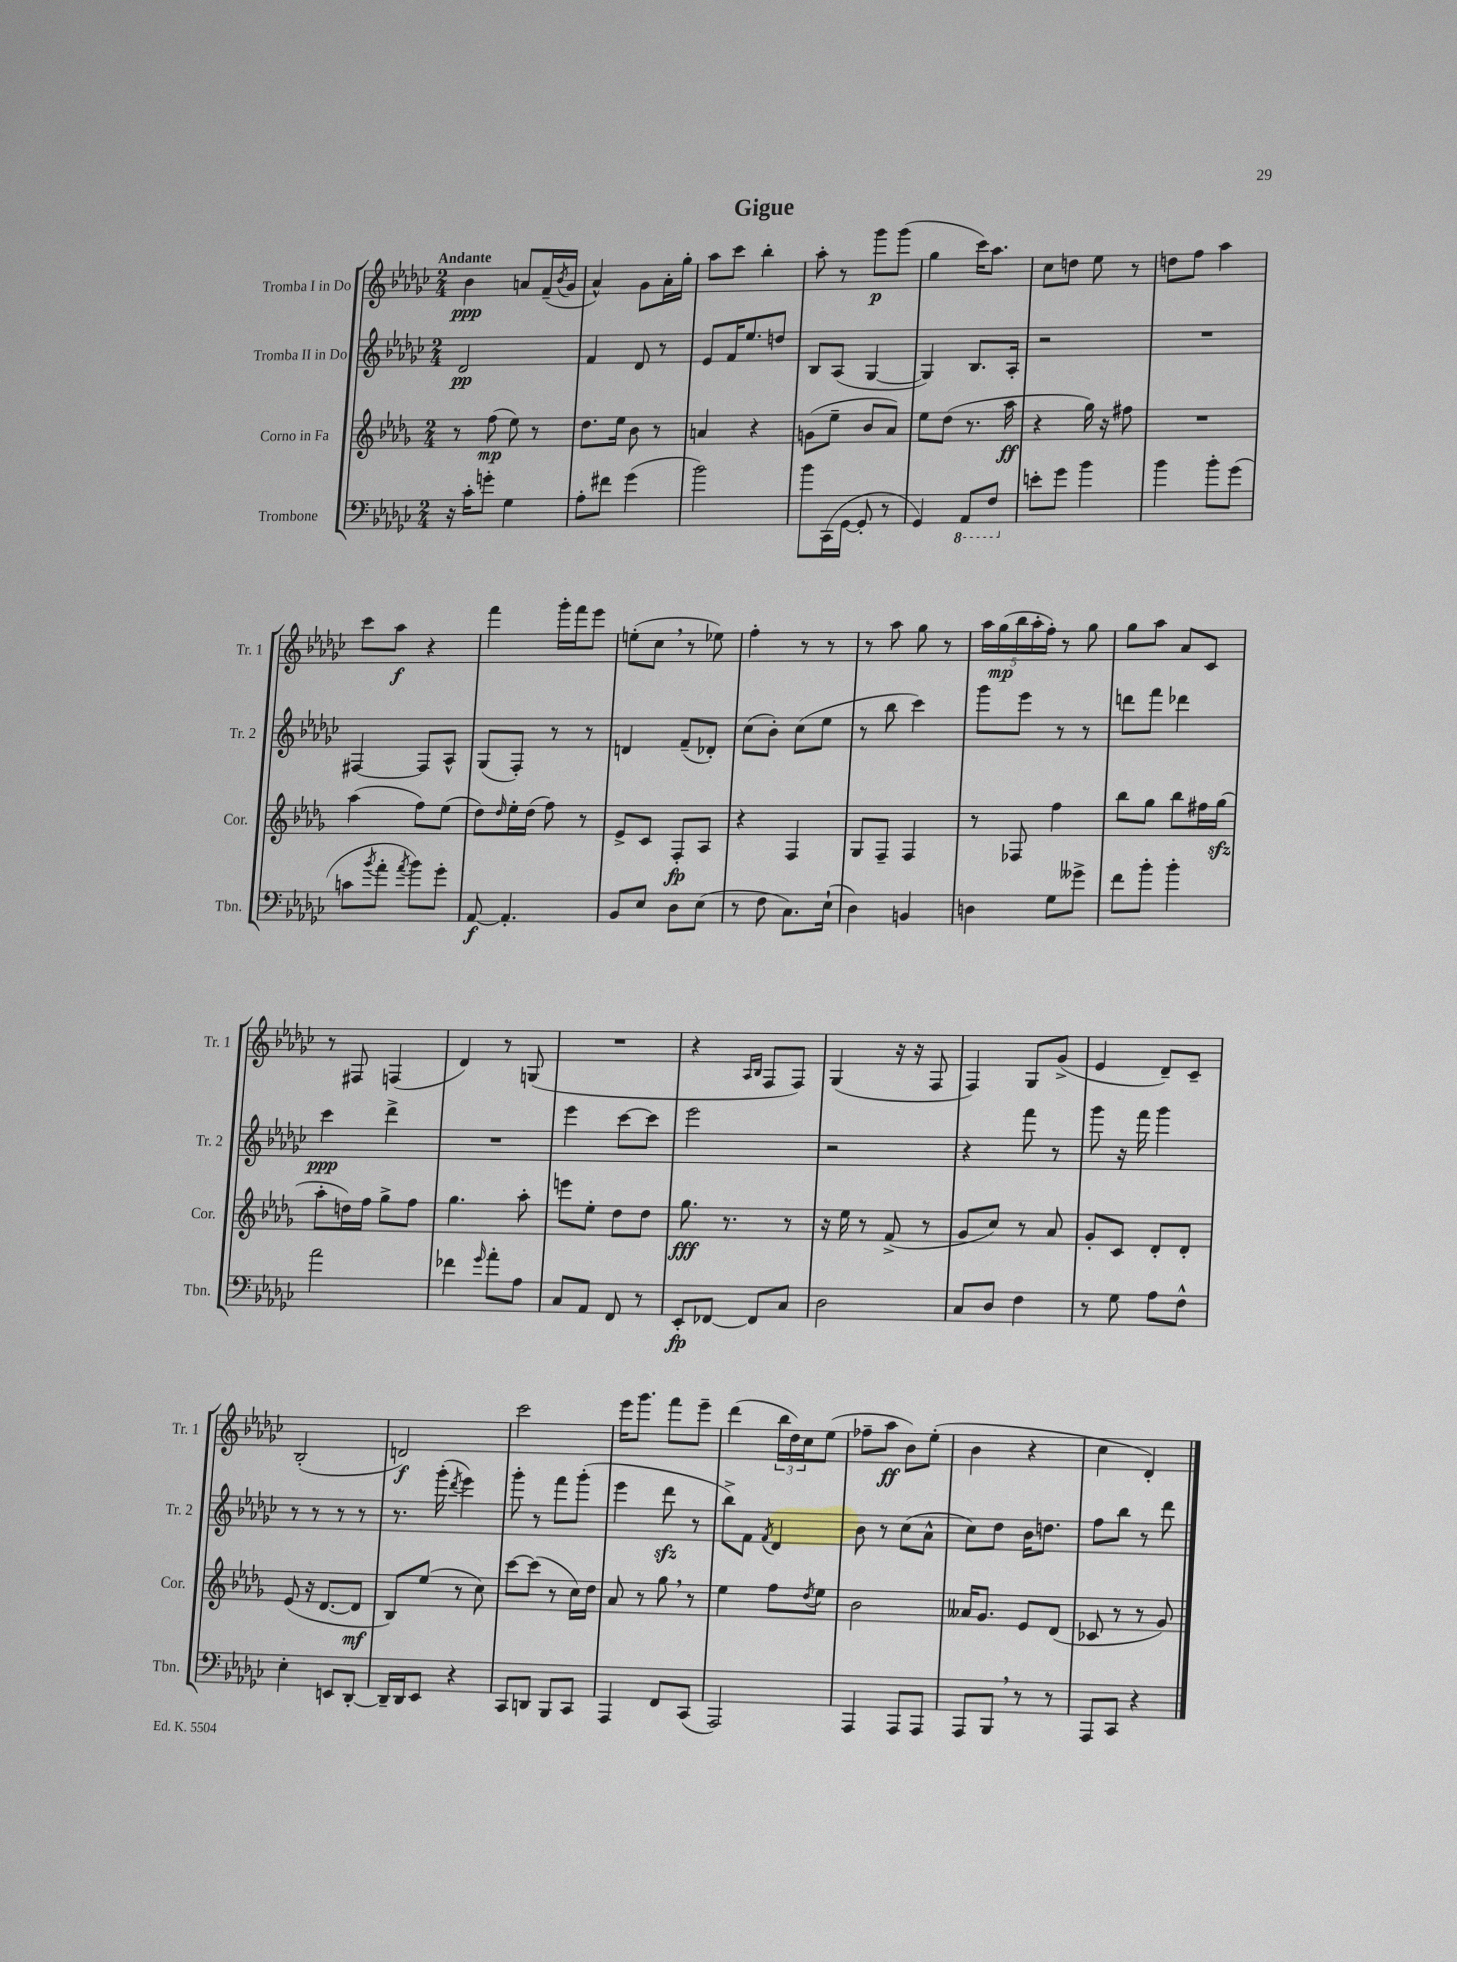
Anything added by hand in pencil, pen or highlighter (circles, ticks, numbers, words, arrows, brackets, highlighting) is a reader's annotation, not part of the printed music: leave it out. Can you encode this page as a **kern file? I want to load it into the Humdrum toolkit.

**kern	**kern	**kern	**kern
*staff4	*staff3	*staff2	*staff1
*clefF4	*clefG2	*clefG2	*clefG2
*k[b-e-a-d-g-c-]	*k[b-e-a-d-g-]	*k[b-e-a-d-g-c-]	*k[b-e-a-d-g-c-]
*M2/4	*M2/4	*M2/4	*M2/4
16r	8r	2d-	4b-
16c-'	.	.	.
8g'	(8ff	.	.
4G-	8ee-)	.	8a
.	8r	.	(16f~
.	.	.	8qb-
.	.	.	16g-
=	=	=	=
8A-'	8.dd-	4f	4a-^^)
8f#	.	.	.
.	16ee-	.	.
(4g-	8b-	8d-	8g-
.	8r	8r	16a-'
.	.	.	16gg-'
=	=	=	=
2b-)	4a	8e-	8aa-
.	.	16f	8ccc-
.	.	8.ee-	.
.	4r	.	4bb-'
.	.	8dd	.
=	=	=	=
8b-	(8g	8B-	8aa-'
(16CC-	8ee-~	(8A-	8r
[16GG-	.	.	.
8GG-']	8b-	[4G-	8ggg-
8r	8a-)	.	(8ggg-
=	=	=	=
4GG-)	8ee-	4G-])	4gg-
.	(8dd-	.	.
8AAA-	8.r	8.B-	16ccc-)
.	.	.	8.aa-
8FF	.	.	.
.	16aa-	16A-'	.
=	=	=	=
8e'	4r	2r	8cc-
8g-	.	.	8dd
4b-	16gg-)	.	8ee-
.	16r	.	.
.	8ff#	.	8r
=	=	=	=
4b-	2r	2r	8dd
.	.	.	8ff
8b-'	.	.	4aa-
(8g-	.	.	.
=	=	=	=
8c	(4aa-	[4F#	8ccc-
8qb-	.	.	.
8a-'	.	.	8aa-
8qa-	.	.	.
8b-)	8ff)	8F#]	4r
8g-'	(8ee-	8A-^^	.
=	=	=	=
[8AA-	8dd-)	(8G-	4fff
.	16qqdd-	.	.
4.AA-']	16ee-'	8F')	.
.	(16dd-	.	.
.	8ff)	8r	16ggg-'
.	.	.	16fff
.	8r	8r	8eee-
=	=	=	=
8BB-	8e-^	4d	(8ee'
8E-	8c	.	8cc-
8D-	8F'	(8f~	8r
(8E-	8A-	8d-')	8ee-)
=	=	=	=
8r	4r	(8cc-	4ff'
8F	.	8b-')	.
8.C-)	4F	(8cc-	8r
.	.	8ee-	8r
(16E-`	.	.	.
=	=	=	=
4D-)	8G-	8r	8r
.	8F~	8bb-	8aa-
4BB	4F	4ccc-)	8gg-
.	.	.	8r
=	=	=	=
4D	8r	8ggg-	20aa-
.	.	.	(20gg-
.	.	.	20bb-
.	8F-	8eee-	.
.	.	.	20aa-'
.	.	.	20ff')
8G-	4ff	8r	8r
8g--^	.	8r	8gg-
=	=	=	=
8f	8bb-	8ddd	8gg-
8b-'	8gg-	8fff	8aa-
4b-'	8bb-	4ddd-	8a-
.	16ff#	.	8c-
.	(16gg-	.	.
=	=	=	=
2a-	8aa-'	4ccc-	8r
.	16dd)	.	8F#
.	16ff	.	.
.	8gg-^	4ddd-^	(4F
.	8ff	.	.
=	=	=	=
4f-	4.gg-	2r	4d-)
16qqg-	.	.	.
8a-'	.	.	8r
8A-	8aa-'	.	(8G
=	=	=	=
8C-	8eee	4eee-	2r
8AA-	8ee-'	.	.
8FF	8dd-	[8ccc-	.
8r	8dd-	8ccc-]	.
=	=	=	=
8EE-'	8.gg-	2eee-	4r
[8FF-	.	.	.
.	8.r	.	.
.	.	.	16qqA-
.	.	.	16qqB-
8FF-]	.	.	8F
8C-	8r	.	8F)
=	=	=	=
2D-	16r	2r	(4G-
.	16ee-	.	.
.	8r	.	.
.	(8f^	.	16r
.	.	.	16r
.	8r	.	8F
=	=	=	=
8C-	8g-	4r	4F)
8D-	8cc)	.	.
4F	8r	8fff	8G-
.	8a-	8r	(8g-^
=	=	=	=
8r	8g-'	8ggg-	4e-
8G-	8c	16r	.
.	.	16fff	.
8A-	8d-'	4ggg-	8d-~)
8F^^	8d-'	.	8c-~
=	=	=	=
4E-'	(8e-	8r	(2B-'
.	16r	8r	.
.	[8.d-	.	.
8EE	.	8r	.
[8DD-'	8d-]	8r	.
=	=	=	=
16DD-~]	8B-)	8.r	2d)
16DD-	.	.	.
8EE-	(8ee-	.	.
.	.	(16ggg-'	.
.	.	8qddd-	.
4r	8r	4eee-)	.
.	8cc)	.	.
=	=	=	=
8CC-	[8ccc	8ggg-'	2ccc-
8DD	(8ccc]	8r	.
8BBB-	8r	8fff	.
8CC-	16cc)	(8ggg-'	.
.	16dd-	.	.
=	=	=	=
4AAA-	8a-	4eee-	16eee-
.	.	.	8.ggg-
.	8r	.	.
8FF	8gg-	8ddd-	8fff
(8CC-	8r	8r	8eee-~
=	=	=	=
2AAA-)	4ee-	8bb-^)	(4ddd-
.	.	8f	.
.	.	8qf	.
.	8ff	4d-	24bb-
.	.	.	24dd-)
.	.	.	24cc-
.	8qdd-	.	.
.	8ee-	.	(8ee-
=	=	=	=
4AAA-	2b-	8b-	8ff-~
.	.	8r	8aa-
8AAA-	.	(8cc-	8b-)
8AAA-	.	8a-^^	(8ee-'
=	=	=	=
8AAA-	16a--	8cc-)	4b-
.	8.g-	.	.
8BBB-	.	8dd-	.
8r	8e-	16b-	4r
.	.	8.dd	.
8r	(8d-	.	.
=	=	=	=
8AAA-	8c-	8ff	4cc-
8CC-	8r	8bb-	.
4r	8r	8r	4d-')
.	8g-)	8ddd-	.
==	==	==	==
*-	*-	*-	*-
